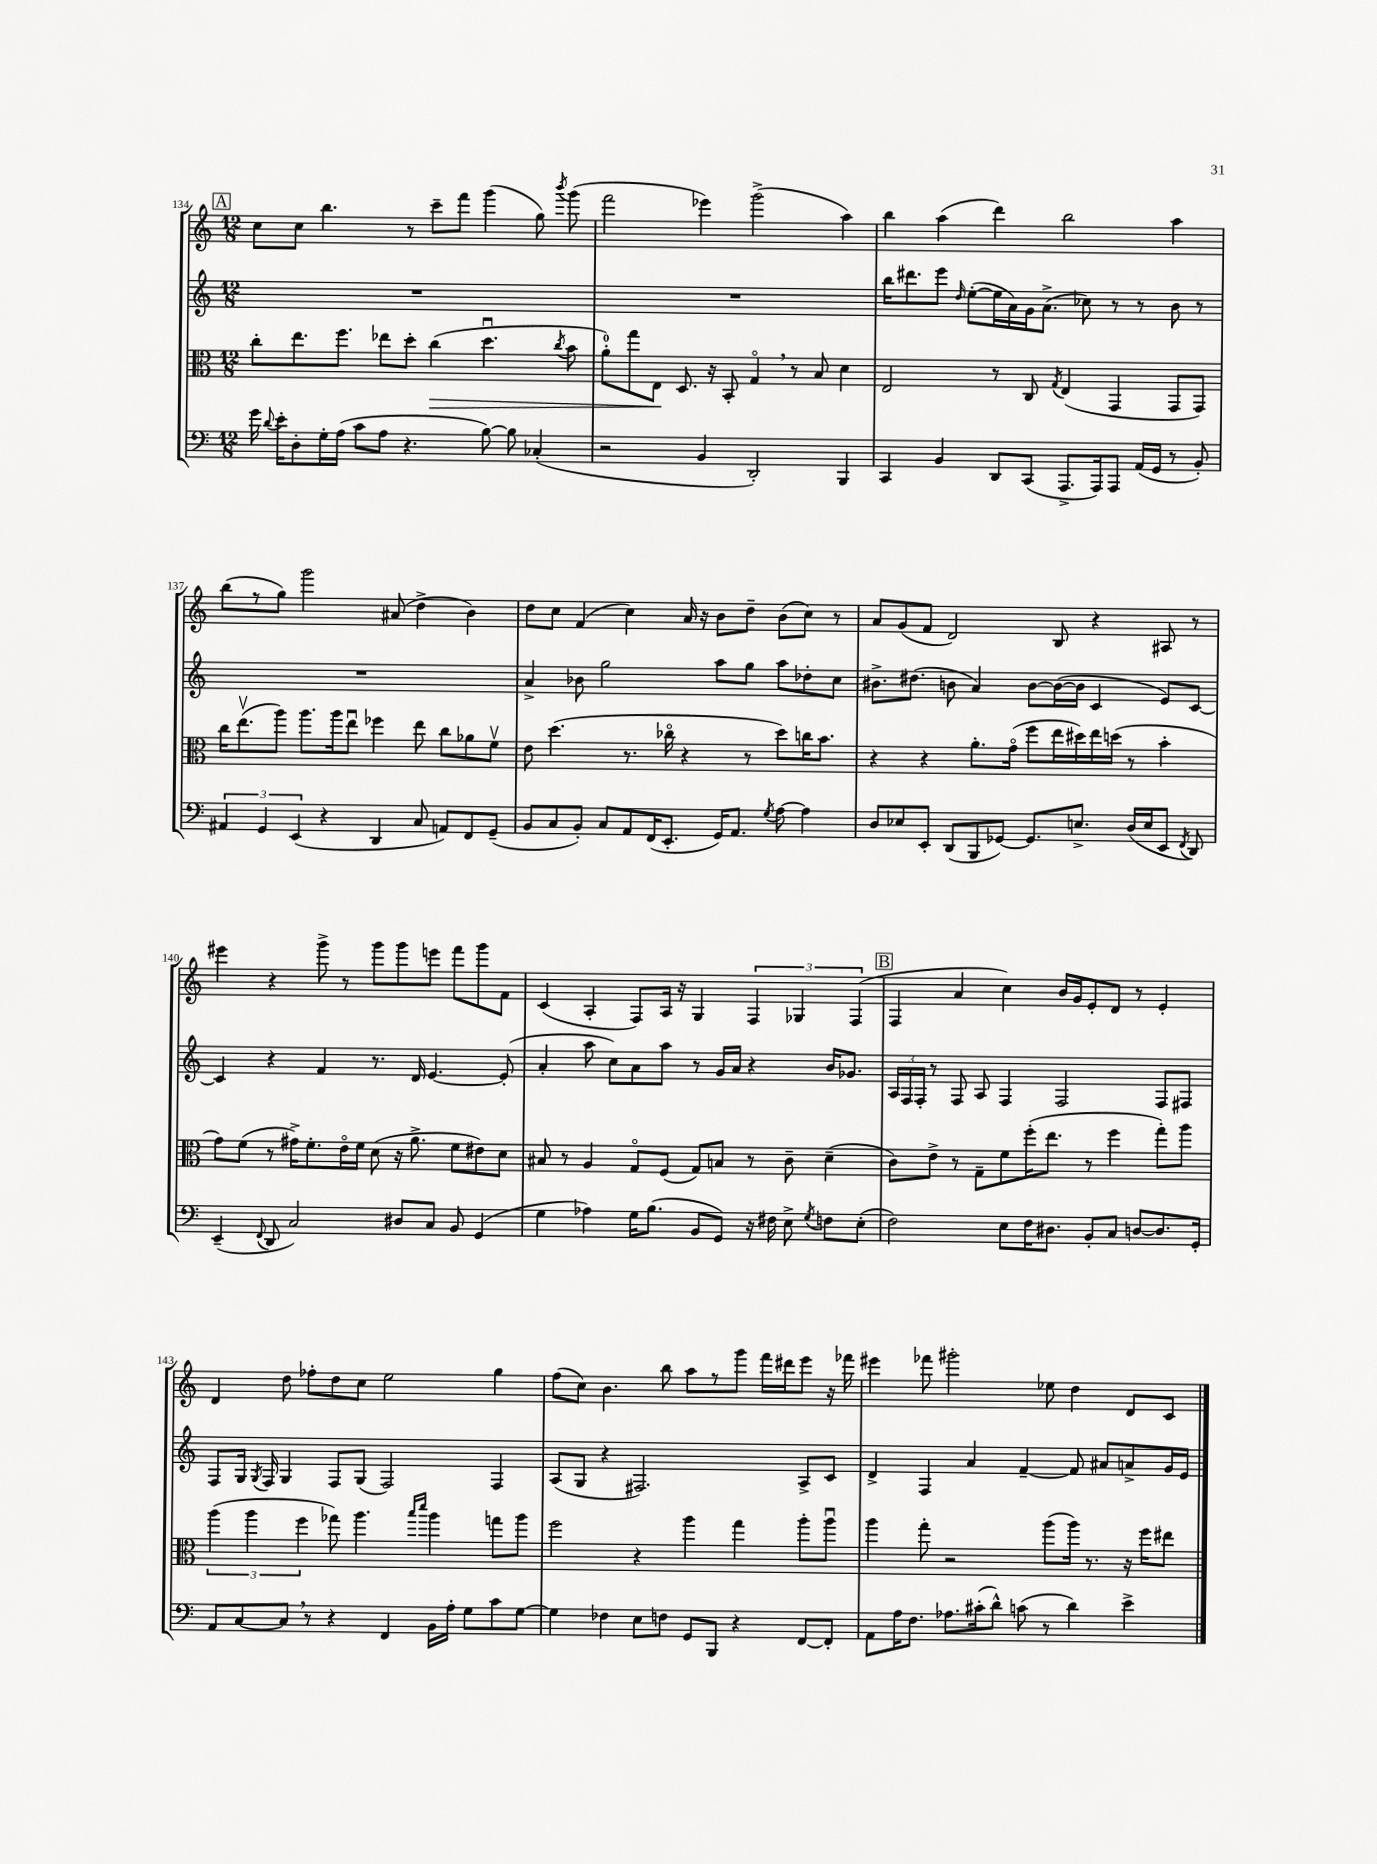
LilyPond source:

<<
\new StaffGroup <<
\new Staff = "s0" {
    \clef treble \key c \major \numericTimeSignature \time 12/8
    \autoBeamOff \mark \markup { \box "A" } c''8[ c''8] b''4. r8 c'''8[-- f'''8] g'''4( g''8) \acciaccatura { b'''8 } g'''8( |
    f'''2 ees'''4) g'''2->( a''4) |
    b''4 a''4( d'''4) b''2 a''4 |
    b''8[( r8 g''8]) g'''2 ais'8( d''4-> b'4) |
    d''8[ c''8] f'4( c''4) a'16 r16 b'8[ d''8]-- b'8[( c''8]) r8 |
    a'8[ g'8( f'8] d'2) b8 r4 ais8 r8 |
    eis'''4 r4 g'''8-> r8 g'''8[ g'''8 e'''8] f'''8[ g'''8 f'8] |
    c'4( a4-. f8[) a16] r16 g4 \tuplet 3/2 { f4 ges4 f4( } |
    \mark \markup { \box "B" } f4 a'4 c''4) b'16[ g'16 e'8-. d'8] r8 e'4-. |
    d'4 d''8 fes''8[-. d''8 c''8] e''2 g''4 |
    f''8[( c''8]) b'4. b''8 a''8[ r8 g'''8] f'''16[ dis'''16 e'''8] r16 fes'''16 |
    eis'''4 fes'''8 gis'''2-. ees''8 d''4 d'8[ c'8] \bar "|." |
}
\new Staff = "s1" {
    \clef treble \key c \major \numericTimeSignature \time 12/8
    \autoBeamOff \mark \markup { \box "A" } R1. |
    R1. |
    b''16[ dis'''8. e'''8] \grace { d''16 } e''8[~-.( e''16 a'16) g'16 a'8.]->( ces''8) r8 r8 b'8 r8 |
    R1. |
    a'4-> bes'8 g''2 a''8[ g''8] a''8[ des''8-. c''8] |
    bis'8.[-> dis''8.]( b'8 a'4) b'8[~ b'16~( b'16] c'4 e'8[) c'8]~ |
    c'4 r4 f'4 r8. d'16 e'4.~ e'8-.( |
    a'4-. a''8 c''8[) a'8 a''8] r8 g'16[ a'16] r4 b'16[ ges'8.] |
    \mark \markup { \box "B" } \tuplet 3/2 { a16[ f16 f16]-. } r8 f8 a8 f4 f2 f8[ fis8] |
    f8[ g16] \acciaccatura { g8 } f16 g4 f8[ g8]( f2) f4 |
    a8[( g8] r4 fis2.) a8[-> c'8] |
    d'4-> f4 a'4 f'4~-- f'8 ais'8[ a'8-> g'16 e'16] \bar "|." |
}
\new Staff = "s2" {
    \clef alto \key c \major \numericTimeSignature \time 12/8
    \autoBeamOff \mark \markup { \box "A" } c''8[-. e''8. f''8.] ees''8[ d''8]-. c''4\>( d''4.\downbow \acciaccatura { c''8 } b'8 |
    a'8[-0-.) g''8 e8]\! d8. r16 b,8-. g4\flageolet \breathe r8 b8 d'4 |
    e2 r8 c8 \acciaccatura { g8 } e4( g,4 g,8[ g,8]) |
    c''16[ e''8.\upbow( a''8]) a''8.[ a''16 e''8]\downbow fes''4 e''8 c''8[ aes'8 f'8]\upbow |
    e'8 d''4.( r8. ces''16\flageolet r4 r8 d''8[) c''16 b'8.] |
    r4 r4 a'8.[-. g'16]\flageolet( f''8[ e''16 dis''16) e''16 d''16]( r8 b'4-. |
    g'8[) f'8]( r8 gis'16[->) f'8.-. e'16\flageolet f'16] d'8( r16 a'8.-> f'8[ eis'8) d'8] |
    bis8 r8 a4 g8[\flageolet f8]( g8[) b8] r8 c'8-- d'4--( |
    \mark \markup { \box "B" } c'8[) e'8]-> r8 g8[-- f'8 f''16-.( e''8.] r8 f''4 g''8[-.) a''8] |
    \tuplet 3/2 { a''4( a''4 f''4 } ges''8) a''4. \grace { b''16[ d'''16] } a''4 g''8[ a''8] |
    f''2 r4 a''4 g''4 a''8[-. a''8]\downbow |
    a''4 g''8-. r2 a''8[( a''16]) r8. r16 f''16[ eis''8] \bar "|." |
}
\new Staff = "s3" {
    \clef bass \key c \major \numericTimeSignature \time 12/8
    \autoBeamOff \mark \markup { \box "A" } g'16 \appoggiatura { d'8 } e'16[-. d8-. g16-. a16]( c'8[ a8] r4. b8~) b8 ces4-.( |
    r2 b,4 d,2-.) b,,4 |
    c,4 b,4 d,8[ c,8]( a,,8.[-> a,,16) a,,8] a,16[( g,16] r8 b,8-.) |
    \tuplet 3/2 { ais,4 g,4 e,4( } r4 d,4 c8 a,8[) f,8 g,8]--( |
    b,8[ c8 b,8]-.) c8[ a,8 f,16( e,8.]-. g,16[) a,8.] \acciaccatura { g8 } a8~ a4 |
    d8[ ees8 e,8]-. d,8[( b,,8 ges,8]~) ges,8.[ e8.]-> d16[( e16 e,8] \acciaccatura { f,8 } d,8) |
    e,4--( \appoggiatura { f,8 } d,8 c2) dis8[ c8] b,8 g,4( |
    g4 aes4) g16[ b8.]( b,8[ g,8]) r16 fis16 e8-> \acciaccatura { g8 } f8[ e8]-.( |
    \mark \markup { \box "B" } f2) e8[ f16 dis8.] b,8[-. c8] d8[~ d8. g,16]-. |
    a,8[ c8~ c8] \breathe r8 r4 f,4 b,16[ a16]-. g8[ c'8 g8]~ |
    g4 fes4 e8[ f8] g,8[ b,,8] r4 f,8[~ f,8]-. |
    a,8[ a16 f8.] aes8.[ cis'16-.( d'8]-^) c'8( r8 d'4) e'4-> \bar "|." |
}
>>
>>
\layout { \context { \Score currentBarNumber = #134 } }
